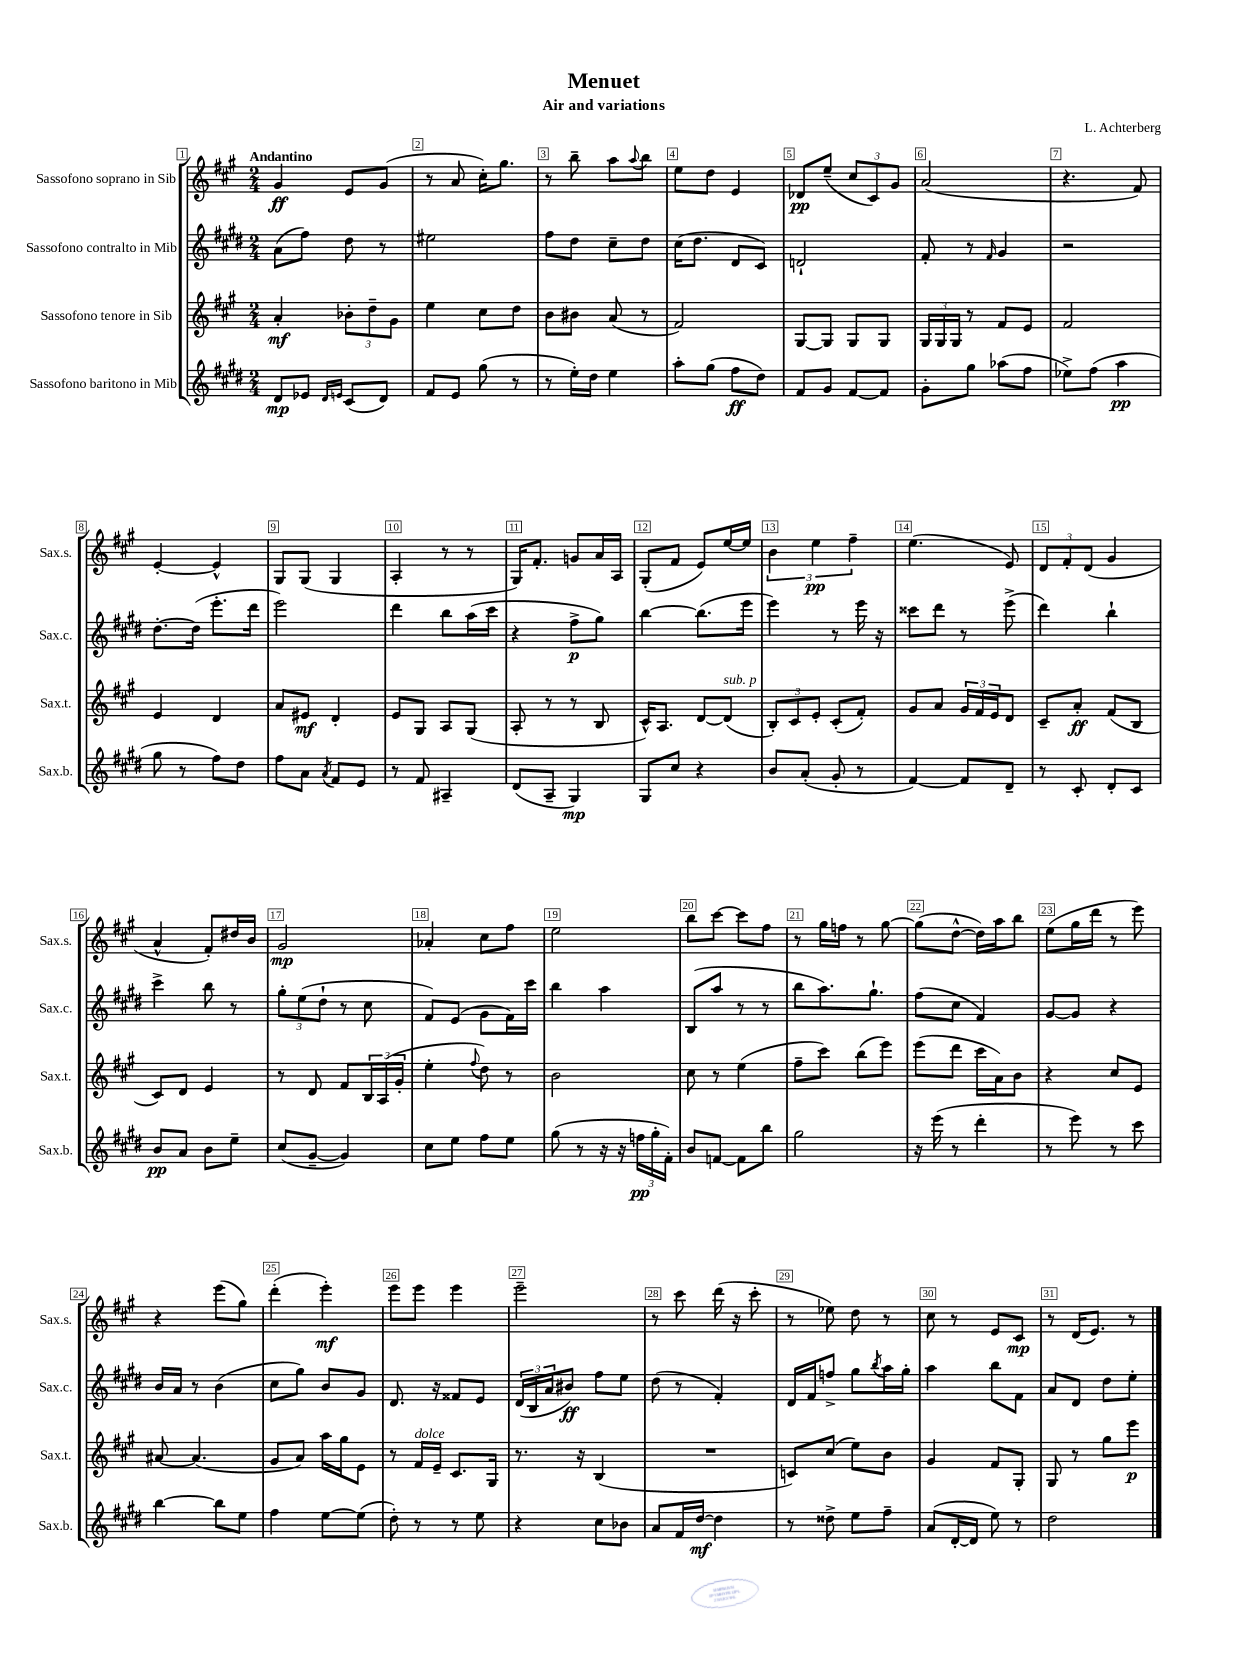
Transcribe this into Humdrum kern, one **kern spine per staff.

**kern	**kern	**kern	**kern
*staff4	*staff3	*staff2	*staff1
*clefG2	*clefG2	*clefG2	*clefG2
*k[f#c#g#d#]	*k[f#c#g#]	*k[f#c#g#d#]	*k[f#c#g#]
*M2/4	*M2/4	*M2/4	*M2/4
8d#	4a'	(8a	4g#
8e-	.	8ff#)	.
16qqd#	.	.	.
16qqe	.	.	.
(8c#	12b-'	8dd#	8e
.	12dd~	.	.
8d#)	.	8r	(8g#
.	12g#	.	.
=	=	=	=
8f#	4ee	2ee#	8r
8e	.	.	8a
(8gg#	8cc#	.	16cc#')
.	.	.	8.gg#
8r	8dd	.	.
=	=	=	=
8r	8b	8ff#	8r
16ee')	8b#	8dd#	8bb~
16dd#	.	.	.
4ee	(8a	8cc#~	8aa
.	.	.	8qqaa
.	8r	8dd#	8bb
=	=	=	=
8aa'	2f#)	(16cc#	8ee
.	.	8.dd#	.
(8gg#	.	.	8dd
8ff#	.	8d#	4e
8dd#)	.	8c#)	.
=	=	=	=
8f#	[8G#	2d`	8d-
8g#	8G#]	.	(8ee~
[8f#	8G#	.	12cc#
.	.	.	12c#)
8f#]	8G#	.	.
.	.	.	12g#
=	=	=	=
8g#'	24G#	8f#'	(2a
.	24G#	.	.
.	24G#	.	.
8gg#	8r	8r	.
.	.	16qqf#	.
(8aa-	8f#	4g#	.
8ff#	8e	.	.
=	=	=	=
8ee-^)	2f#	2r	4.r
(8ff#	.	.	.
4aa	.	.	.
.	.	.	8f#)
=	=	=	=
8gg#	4e	[8.dd#'	[4e'
8r	.	.	.
.	.	(16dd#]	.
8ff#)	4d	8.eee'	4e^^]
8dd#	.	.	.
.	.	16ddd#	.
=	=	=	=
8ff#	8a	2eee)	8G#
8a	8e#	.	(8G#
8qa	.	.	.
8f#	4d'	.	4G#
8e	.	.	.
=	=	=	=
8r	8e	4ddd#	4A'
8f#	8G#	.	.
4A#~	8A	8bb	8r
.	(8G#	(16aa	8r
.	.	16ccc#	.
=	=	=	=
(8d#	8A'	4r	16G#)
.	.	.	8.f#'
8A~	8r	.	.
4G#)	8r	8ff#^	8g
.	8B	8gg#)	16a
.	.	.	16A
=	=	=	=
8G#	16c#^^)	[4bb	(8G#'
.	8.A	.	.
8cc#	.	.	8f#
4r	[8d	(8.bb]	8e)
.	(8d]	.	[16ee
.	.	16eee	16ee]
=	=	=	=
8b	12B')	4eee)	6b
.	12c#	.	.
(8a'	.	.	.
.	12e'	.	6ee
8g#'	(8c#'	8r	.
.	.	.	6ff#~
8r	8f#')	16eee	.
.	.	16r	.
=	=	=	=
[4f#)	8g#	8ccc##	(4.ee
.	8a	8ddd#	.
8f#]	24g#	8r	.
.	24f#	.	.
.	24e	.	.
8d#~	8d	(8eee^	8e)
=	=	=	=
8r	8c#~	4ddd#)	12d
.	.	.	12f#'
8c#'	8a'	.	.
.	.	.	(12d
8d#'	(8f#	4bb`	4g#
8c#	8B	.	.
=	=	=	=
8b	8c#)	4ccc#^	4a^^
8a	8d	.	.
8b	4e	8bb	8f#')
8ee~	.	8r	16dd#
.	.	.	16b
=	=	=	=
(8cc#	8r	12gg#'	2g#
.	.	(12ee	.
[8g#~	8d	.	.
.	.	12dd#`	.
4g#])	8f#	8r	.
.	24B	8cc#	.
.	(24A	.	.
.	24g#'	.	.
=	=	=	=
8cc#	4ee'	8f#)	4a-'
8ee	.	(8e	.
.	8qqff#	.	.
8ff#	8dd)	8g#	8cc#
8ee	8r	16f#)	8ff#
.	.	16ccc#	.
=	=	=	=
(8gg#	2b	4bb	2ee
8r	.	.	.
16r	.	4aa	.
16r	.	.	.
24ff	.	.	.
24gg#'	.	.	.
24f#')	.	.	.
=	=	=	=
8b	8cc#	(8B	8bb
[8f	8r	8aa	[8ccc#
8f]	(4ee	8r	8ccc#]
8bb	.	8r	8ff#
=	=	=	=
2gg#	8ff#~	8bb	8r
.	8ccc#)	8.aa)	16gg#
.	.	.	16ff
.	(8bb	.	8r
.	.	8.gg#`	.
.	8eee)	.	[8gg#
=	=	=	=
16r	(8eee	(8ff#	(8gg#]
(16eee	.	.	.
8r	8ddd	8cc#	[8dd^^
4ddd#'	16ccc#	4f#)	16dd])
.	16a)	.	16aa
.	8b	.	8bb
=	=	=	=
8r	4r	[8g#	(8ee
8eee)	.	8g#]	16gg#
.	.	.	16ddd
8r	8cc#	4r	8r
8ccc#	8e	.	8eee)
=	=	=	=
[4bb	[8a#	16b	4r
.	.	16a	.
.	(4.a#]	8r	.
8bb]	.	(4b	(8eee
8ee	.	.	8gg#)
=	=	=	=
4ff#	8g#	8cc#	(4ddd'
.	8a)	8gg#)	.
[8ee	16aa	8b	4eee')
.	16gg#	.	.
(8ee]	8e	8g#	.
=	=	=	=
8dd#')	8r	8.d#	8eee
8r	16f#	.	8eee
.	16e~	16r	.
8r	8.c#	8f##	4eee
8ee	.	8e	.
.	16G#	.	.
=	=	=	=
4r	8.r	(24d#	2eee~
.	.	24B	.
.	.	24a	.
.	.	8b#)	.
.	16r	.	.
8cc#	(4B	8ff#	.
8b-	.	8ee	.
=	=	=	=
8a	2r	(8dd#	8r
16f#	.	8r	8ccc#
[16dd#	.	.	.
4dd#]	.	4f#')	(16ddd
.	.	.	16r
.	.	.	8ccc#'
=	=	=	=
8r	8c)	16d#	8r
.	.	16f#	.
8dd##^	(8cc#	8ff^	8ee-)
8ee	8ee)	8gg#	8dd
.	.	8qbb	.
8ff#~	8b	16aa	8r
.	.	16gg#'	.
=	=	=	=
(8a	4g#	4aa	8cc#
[16d#'	.	.	8r
16d#]	.	.	.
8ee)	8f#	8bb	8e
8r	8G#'	8f#	8c#
=	=	=	=
2dd#	8G#	8a	8r
.	8r	8d#	(16d
.	.	.	8.e)
.	8gg#	8dd#	.
.	8eee	8ee'	8r
==	==	==	==
*-	*-	*-	*-
